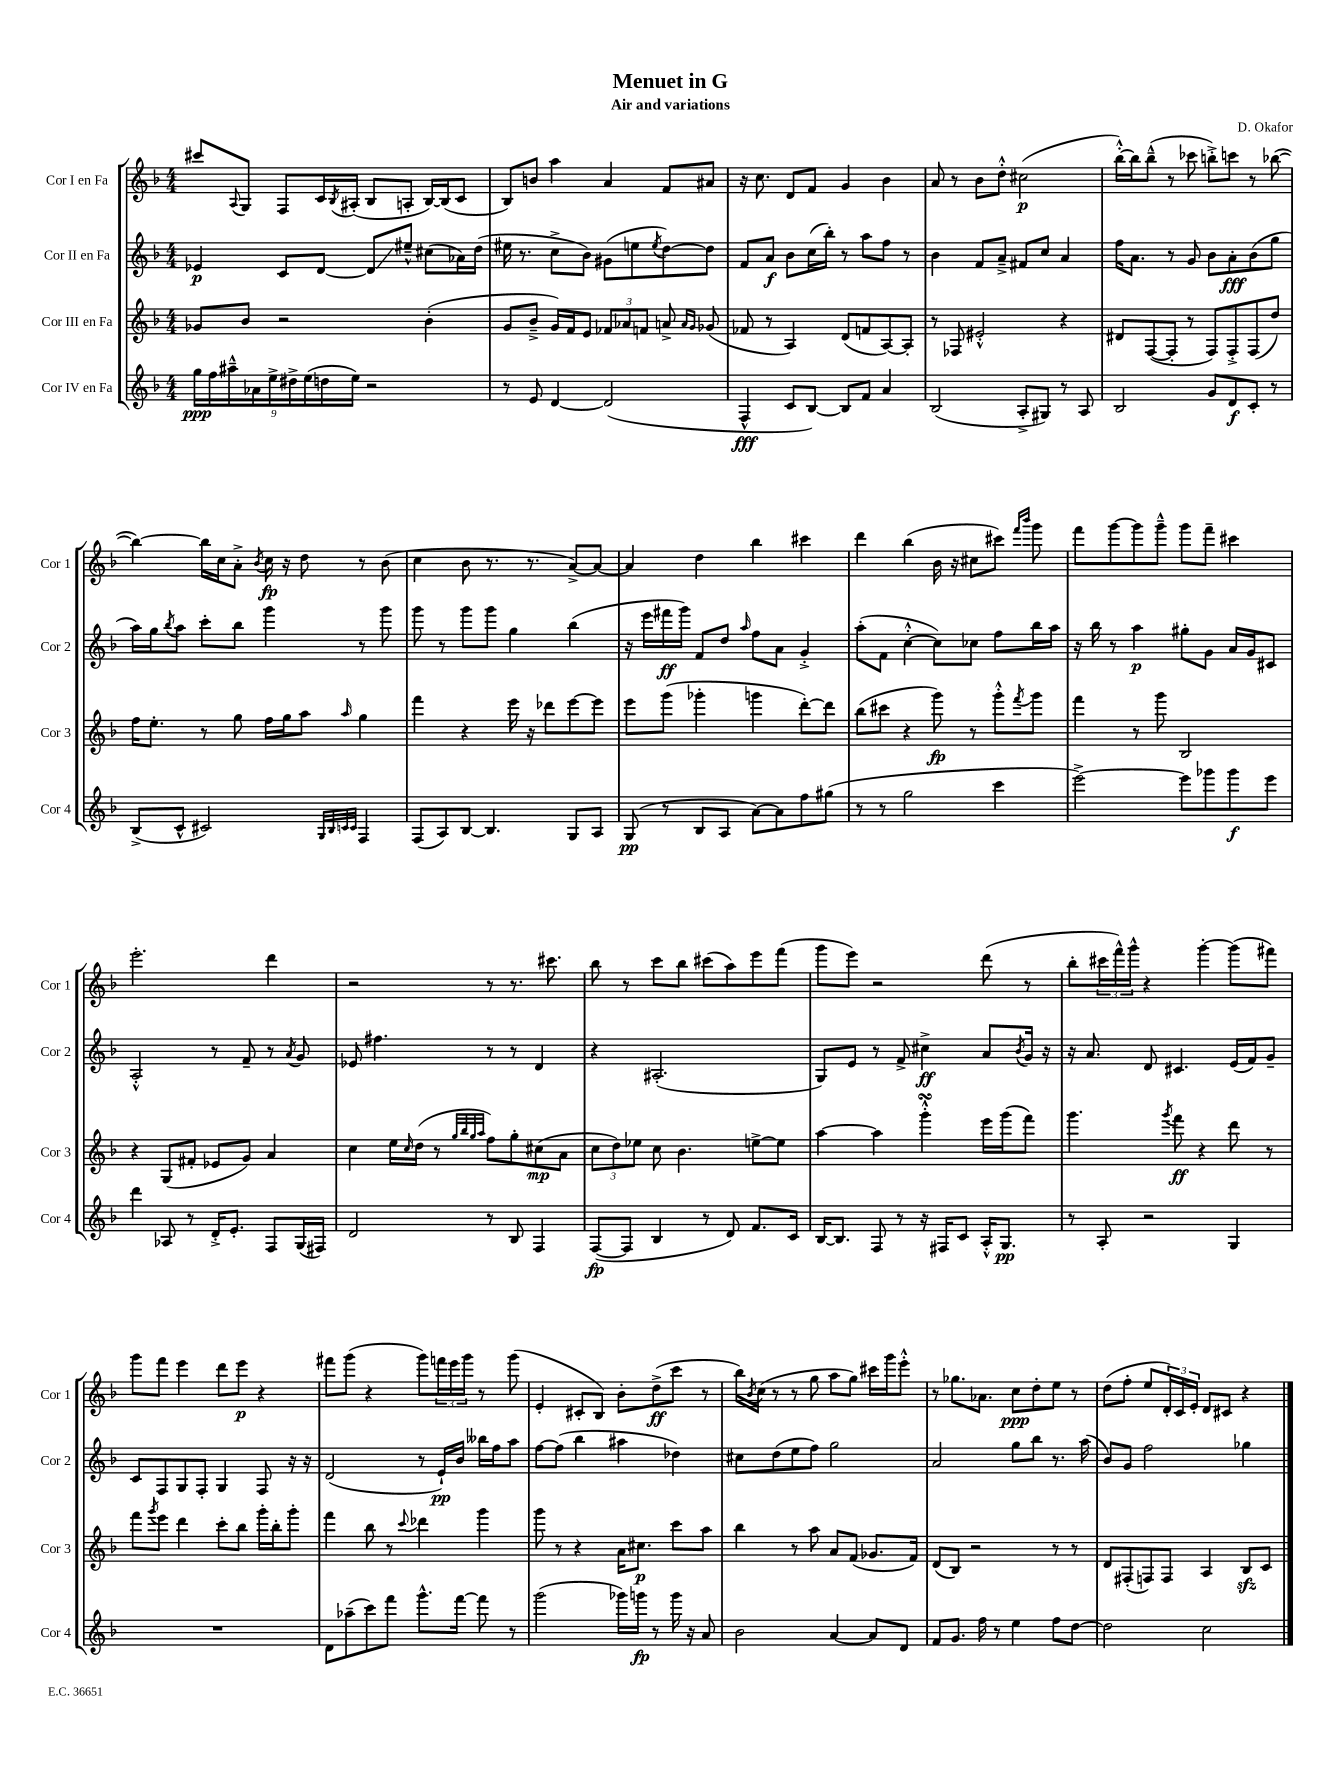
\header { title = "Menuet in G" composer = "D. Okafor" subtitle = "Air and variations" }
<<
\new StaffGroup <<
\new Staff = "s0" \with { instrumentName = "Cor I en Fa" shortInstrumentName = "Cor 1" } {
    \clef treble \key f \major \numericTimeSignature \time 4/4
    cis'''8 \appoggiatura { a8 } g8 f8 c'16 \acciaccatura { bes8 } ais16-.( bes8 a8-. bes16~) bes16( c'8 |
    bes8) b'8 a''4 a'4 f'8 ais'8 |
    r16 c''8. d'8 f'8 g'4 bes'4 |
    a'8 r8 bes'8 d''8-.-^ cis''2\p( |
    bes''16~-.-^) bes''16 bes''8---^( r8 ces'''8 b''8-.->) c'''8 r8 bes''8~( |
    bes''4~) bes''16 c''16 a'8-.-> \acciaccatura { bes'8 } c''16\fp r16 d''8 r8 bes'8( |
    c''4 bes'8 r8. r8. a'8~->) a'8~ |
    a'4 d''4 bes''4 cis'''4 |
    d'''4 bes''4( bes'16 r16 cis''8 cis'''8) \grace { f'''16 bes'''16 } g'''8 |
    f'''8 g'''8~ g'''8 g'''8---^ g'''8 f'''8-- cis'''4 |
    e'''2.-. d'''4 |
    r2 r8 r8. cis'''8. |
    bes''8 r8 c'''8 bes''8 cis'''8( a''8) e'''8 f'''8( |
    g'''8 e'''8) r2 d'''8( r8 |
    bes''8-. \tuplet 3/2 { cis'''16 f'''16-^) g'''16-^ } r4 g'''4~-. g'''8( fis'''8) |
    g'''8 f'''8 e'''4 d'''8 e'''8\p r4 |
    fis'''8 g'''8( r4 g'''8) \tuplet 3/2 { f'''16 e'''16 g'''16 } r8 g'''8( |
    e'4-. cis'8-. bes8) bes'8-. d''8->\ff( c'''8 r8 |
    bes''16) \acciaccatura { bes'8 } c''16( r8 r8 g''8 a''8 g''8) cis'''16 g'''16 e'''8-.-^ |
    r8 ges''8. aes'8. c''8\ppp d''8-. e''8 r8 |
    d''8( f''8-. e''8 \tuplet 3/2 { d'16-.) c'16 e'16-. } d'8 cis'8 r4 \bar "|." |
}
\new Staff = "s1" \with { instrumentName = "Cor II en Fa" shortInstrumentName = "Cor 2" } {
    \clef treble \key f \major \numericTimeSignature \time 4/4
    ees'4\p c'8 d'8~ d'8\glissando eis''8---^ cis''8( aes'16) d''16( |
    eis''16 r8. c''8-> bes'8) gis'8( e''8 \acciaccatura { e''8 } d''8~) d''8 |
    f'8 a'8\f bes'8 c''16( bes''16-.) r8 a''8 f''8 r8 |
    bes'4 f'8 a'8---> fis'8 c''8 a'4 |
    f''16 a'8. r8 g'8 bes'8 a'8-.\fff bes'8( g''8 |
    a''16) g''16 \acciaccatura { bes''8 } a''8 c'''8-. bes''8 g'''4 r8 g'''8 |
    g'''8 r8 g'''8 g'''8 g''4 bes''4( |
    r16 e'''16 fis'''16\ff g'''16) f'8 d''8 \grace { a''16 } f''8 a'8 g'4-.-> |
    a''8-.( f'8 c''4~-.-^ c''8) ces''8 f''8 bes''16 a''16 |
    r16 bes''16 r8 a''4\p gis''8-. g'8 a'16 g'16 cis'8 |
    a2-.-^ r8 f'8-- r8 \acciaccatura { a'8 } g'8 |
    ees'8 fis''4. r8 r8 d'4 |
    r4 ais2.-.( |
    g8) e'8 r8 f'8-> cis''4->\ff a'8 \acciaccatura { bes'8 } g'16 r16 |
    r16 a'8. d'8 cis'4. e'16( f'16) g'8-- |
    c'8 f8 g8 f8-. g4 f8 r16 r16 |
    d'2( r8 e'16-!\pp) bes'16 beses''16 f''16 a''8 |
    f''8~ f''8( bes''4 ais''4 des''4) |
    cis''8 d''8( e''8 f''8) g''2 |
    a'2 g''8 bes''8 r8. a''16( |
    bes'8) g'8 f''2 ges''4 \bar "|." |
}
\new Staff = "s2" \with { instrumentName = "Cor III en Fa" shortInstrumentName = "Cor 3" } {
    \clef treble \key f \major \numericTimeSignature \time 4/4
    ges'8 bes'8 r2 bes'4-.( |
    g'8 bes'8---> g'16) f'16 e'8 \tuplet 3/2 { fes'8 aes'8 f'8 } a'8-> \grace { a'16 g'16 } ges'8( |
    fes'8 r8 a4) d'8( f'8 a8~) a8-. |
    r8 fes8 eis'2-.-^ r4 |
    dis'8 f8~( f8-. r8 f8) f8-.-> f8( d''8) |
    f''16 e''8.-. r8 g''8 f''16 g''16 a''8 \grace { a''16 } g''4 |
    f'''4 r4 e'''16 r16 des'''8 e'''8~ e'''8 |
    e'''8 g'''8( ges'''4-. g'''4 d'''8~-.) d'''8 |
    bes''8( cis'''8 r4 g'''8\fp) r8 g'''8-.-^ \acciaccatura { f'''8 } g'''8 |
    f'''4 r8 g'''8 bes2 |
    r4 g8( fis'8-. ees'8 g'8) a'4 |
    c''4 e''16 \grace { c''16 } d''16( r8 \grace { g''32 bes''32 g''32 a''32 } f''8) g''8-. cis''8\mp( a'8 |
    \tuplet 3/2 { c''8 d''8) ees''8 } c''8 bes'4. e''8~-> e''8 |
    a''4~ a''4 g'''4-.-^\turn e'''16 g'''16( f'''8) |
    g'''4. \acciaccatura { g'''8 } f'''8\ff r4 d'''8 r8 |
    f'''8 \acciaccatura { g'''8 } e'''8 d'''4 c'''8-. bes''8 g'''16-. bes''16-. g'''8-. |
    f'''4 bes''8 r8 \appoggiatura { c'''8 } des'''4 g'''4 |
    g'''8 r8 r4 a'16 cis''8.\p c'''8 a''8 |
    bes''4 r8 a''8 a'8 f'8( ges'8. f'16) |
    d'8( bes8) r2 r8 r8 |
    d'8 fis8-.( f8) f8 a4 bes8\sfz c'8 \bar "|." |
}
\new Staff = "s3" \with { instrumentName = "Cor IV en Fa" shortInstrumentName = "Cor 4" } {
    \clef treble \key f \major \numericTimeSignature \time 4/4
    \tuplet 9/8 { g''16\ppp f''16 ais''16---^ aes'16 e''16-> dis''16-> e''16( d''16 e''16) } r2 |
    r8 e'8 d'4~ d'2( |
    f4-^\fff c'8 bes8~) bes8 f'8 a'4 |
    bes2( a8-.-> gis8) r8 a8 |
    bes2 g'8 d'8\f c'8-. r8 |
    bes8->( c'8-^ cis'2) \grace { g32 bes32 c'32 c'32 } f4 |
    f8( a8) bes8~ bes4. g8 a8 |
    g8\pp( r8 bes8 a8 a'8~) a'8 f''8 gis''8( |
    r8 r8 g''2 c'''4 |
    e'''2~->) e'''8 ges'''8 ges'''8\f e'''8 |
    d'''4 aes8 r8 d'16-.-> e'8.-. f8 g16( fis16) |
    d'2 r8 bes8 f4 |
    f8~\fp( f8 bes4 r8 d'8) f'8. c'16 |
    bes16~ bes8. f8 r8 r16 fis16 c'8 a16-.-^ g8.\pp |
    r8 a8-. r2 g4 |
    R1 |
    d'8 aes''8--( c'''8) f'''8 g'''8.-^ f'''16~ f'''8 r8 |
    g'''2( ges'''16) g'''16\fp r8 g'''16 r16 a'8 |
    bes'2 a'4~ a'8 d'8 |
    f'8 g'8. f''16 r8 e''4 f''8 d''8~ |
    d''2 c''2 \bar "|." |
}
>>
>>
\layout { \context { \Score \remove "Bar_number_engraver" } }
